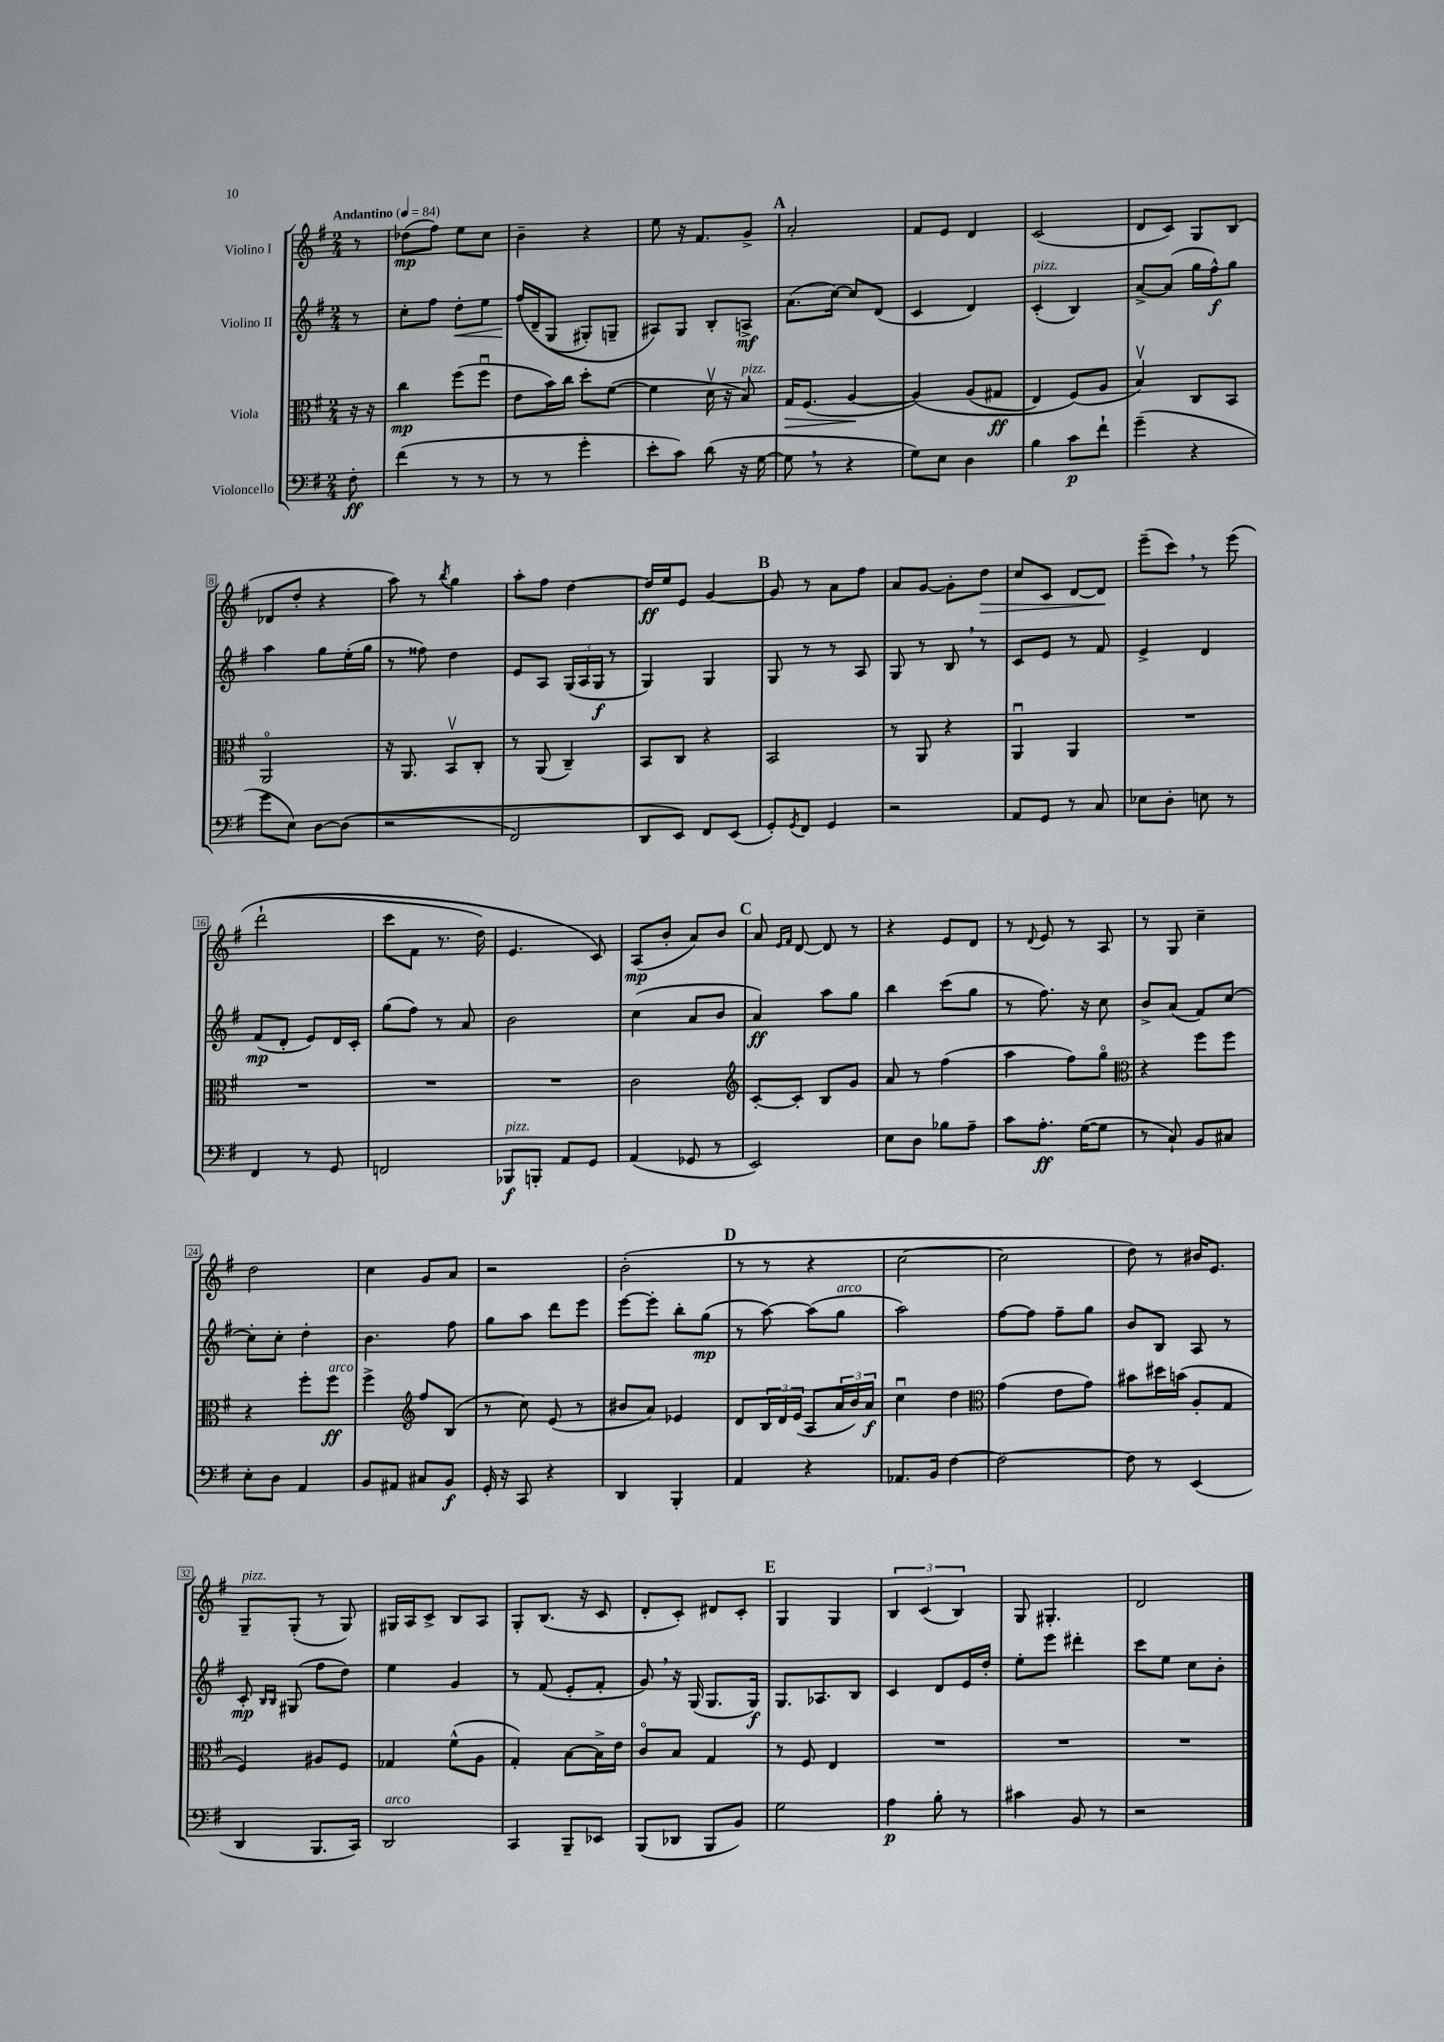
<<
\new StaffGroup <<
\new Staff = "s0" \with { instrumentName = "Violino I" } {
    \clef treble \key g \major \numericTimeSignature \time 2/4 \partial 8 \tempo "Andantino" 4 = 84
    r8 |
    des''8\mp( fis''8) e''8 c''8 |
    b'4-- r4 |
    e''8 r16 fis'8. g'8-> |
    \mark \markup { \bold "A" } a'2-. |
    fis'8 e'8 d'4 |
    c'2( |
    d'8 c'8) g8 b8( |
    des'8 d''8-. r4 |
    a''8) r8 \acciaccatura { b''8 } g''4 |
    a''8-. fis''8 d''4~ |
    d''16\ff e''16 e'8 g'4~ |
    \mark \markup { \bold "B" } g'8 r8 a'8 fis''8 |
    a'8 g'8~ g'8-. d''8\> |
    c''8 c'8 d'8~ d'8\! |
    e'''8--( c'''8) \breathe r8 e'''8\( |
    d'''2-!( |
    c'''8 fis'8 r8. d''16) |
    e'4. c'8\) |
    a8\mp( b'8-. a'8) b'8 |
    \mark \markup { \bold "C" } a'8 \grace { e'16 fis'16 } d'8~ d'8 r8 |
    r4 e'8 d'8 |
    r8 \appoggiatura { d'8 } e'8 r8 a8 |
    r8 g8 c''4-- |
    d''2 |
    c''4 g'8 a'8 |
    r2 |
    b'2-.( |
    \mark \markup { \bold "D" } r8 r8 r4 |
    c''2~ |
    c''2 |
    d''8) r8 bis'16 e'8. |
    g8--^\markup { \italic "pizz." } g8-.( r8 g8) |
    gis16 a16 c'8-> b8 a8 |
    g8-. b8.( r16 c'8 |
    d'8-. c'8-.) dis'8 c'8-. |
    \mark \markup { \bold "E" } g4 g4 |
    \tuplet 3/2 { b4 c'4( b4) } |
    g8 gis4.-. |
    d'2 \bar "|." |
}
\new Staff = "s1" \with { instrumentName = "Violino II" } {
    \clef treble \key g \major \numericTimeSignature \time 2/4 \partial 8
    r8 |
    c''8-. fis''8 d''8-.\< e''8 |
    fis''16\!\( d'16-- g8( gis8-.) g8-- |
    ais8\) g8 b8-. a8->\mf |
    \mark \markup { \bold "A" } a'8.( c''16~) c''8 d'8( |
    c'4 d'4) |
    c'4-.^\markup { \italic "pizz." }( b4) |
    a'8~-> a'8( g''16 fis''16-^\f) g''8 |
    a''4 g''8 e''16-.( g''16 |
    r8 fisis''8) d''4 |
    e'8 a8 \tuplet 3/2 { g16( a16 g16\f } r8 |
    g4) g4 |
    \mark \markup { \bold "B" } g8 r8 r8 a8 |
    g8 r8 b8 \breathe r8 |
    c'8 e'8 r8 fis'8 |
    e'4-> d'4 |
    fis'8\mp( d'8-. e'8) d'16 c'16-. |
    g''8( fis''8) r8 a'8 |
    b'2 |
    c''4( a'8 b'8 |
    \mark \markup { \bold "C" } a'4\ff) a''8 g''8 |
    b''4 c'''8( g''8 |
    r8 fis''8.) r16 c''8 |
    b'8-> a'8( fis'8) c''8~ |
    c''8-. c''8-. d''4-. |
    b'4. fis''8 |
    g''8 a''8 d'''8 e'''8 |
    e'''8~ e'''8-. b''8-. g''8\mp( |
    \mark \markup { \bold "D" } r8 a''8~) a''8( g''8^\markup { \italic "arco" } |
    a''2) |
    fis''8~ fis''8 fis''8-- g''8 |
    b'8 b8 a8 r8 |
    c'8-.\mp \grace { b16 b16 } gis8( fis''8 d''8) |
    e''4 g'4 |
    r8 fis'8( e'8-. fis'8-. |
    g'8) \breathe r16 g16( g8. g16\f) |
    \mark \markup { \bold "E" } g8. aes8. b8 |
    c'4 d'8 e'16 d''16-. |
    e''8-. e'''8 dis'''4-. |
    c'''8 e''8 c''8 b'8-. \bar "|." |
}
\new Staff = "s2" \with { instrumentName = "Viola" } {
    \clef alto \key g \major \numericTimeSignature \time 2/4 \partial 8
    r16 r16 |
    c''4\mp fis''8( fis''8\downbow |
    e'8 b'16) c''16 d''8-. fis'8~( |
    fis'4 d'16\upbow r16 b8^\markup { \italic "pizz." }) |
    \mark \markup { \bold "A" } g16\> fis8.( a4~\! |
    a4)\( a8( gis8\ff |
    e4) fis8(\) a8 |
    b4\upbow) c8 b,8 |
    a,2\flageolet |
    r16 a,8. b,8\upbow c8-. |
    r8 a,8( c4--) |
    b,8 c8 r4 |
    \mark \markup { \bold "B" } b,2 |
    r8 a,8 r4 |
    a,4\downbow a,4 |
    R2 |
    R2 |
    R2 |
    R2 |
    c'2 |
    \mark \markup { \bold "C" } \clef treble c'8~-. c'8-. b8 g'8 |
    a'8 r8 fis''4( |
    a''4 fis''8) g''8\flageolet |
    \clef alto r4 fis''8 fis''8 |
    r4 fis''8-. fis''8\ff^\markup { \italic "arco" } |
    fis''4-> \clef treble fis''8 b8( |
    r8 c''8) e'8( r8 |
    bis'8 a'8) ees'4 |
    \mark \markup { \bold "D" } d'8 \tuplet 3/2 { b16 d'16 e'16( } a8 \tuplet 3/2 { a'16 b'16) a'16\f } |
    c''4\downbow d''4 |
    \clef alto g'4( e'8 g'8) |
    bis'8 dis''16 b'16( a8-. g8 |
    fis4) ais8 fis8 |
    ges4 fis'8-^( a8 |
    g4-.) b8~ b16-> e'16 |
    c'8\flageolet b8 g4 |
    \mark \markup { \bold "E" } r8 fis8 e4 |
    R2 |
    R2 |
    R2 \bar "|." |
}
\new Staff = "s3" \with { instrumentName = "Violoncello" } {
    \clef bass \key g \major \numericTimeSignature \time 2/4 \partial 8
    fis8-.\ff |
    fis'4( r8 r8 |
    r8 r8 g'4-. |
    e'8-. c'8) d'8( r16 g16~ |
    \mark \markup { \bold "A" } g8 \breathe r8 r4 |
    g8) e8 d4 |
    b4 c'8\p fis'8-! |
    g'4--( r4 |
    g'8 e8) d8~ d8(\( |
    r2 |
    fis,2) |
    d,8 e,8\) fis,8 e,8( |
    \mark \markup { \bold "B" } g,8-.) \acciaccatura { g,8 } fis,8 g,4 |
    r2 |
    a,8 g,8 r8 c8 |
    ees8 d8-. e8 r8 |
    fis,4 r8 g,8 |
    f,2 |
    bes,,8\f^\markup { \italic "pizz." } b,,8-. a,8 g,8 |
    a,4( ges,8 r8 |
    \mark \markup { \bold "C" } e,2) |
    e8 d8 bes8 a8-- |
    c'8 a8.-.\ff g16~( g8 |
    r8 c8-!) b,8 cis8 |
    e8-. d8 a,4 |
    b,8 ais,8 cis8 b,8\f |
    g,16-. r16 c,8 r4 |
    d,4 b,,4-. |
    \mark \markup { \bold "D" } a,4 r4 |
    aes,8. b,16 fis4~ |
    fis2~ |
    fis8 r8 e,4( |
    d,4 b,,8. c,16) |
    d,2^\markup { \italic "arco" } |
    c,4 b,,8-- ees,8 |
    b,,8( des,8 b,,8 b,8) |
    \mark \markup { \bold "E" } g2 |
    a4\p b8-. r8 |
    cis'4 b,8 r8 |
    r2 \bar "|." |
}
>>
>>
\layout { \context { \Score \override BarNumber.stencil = #(make-stencil-boxer 0.1 0.3 ly:text-interface::print) } }
